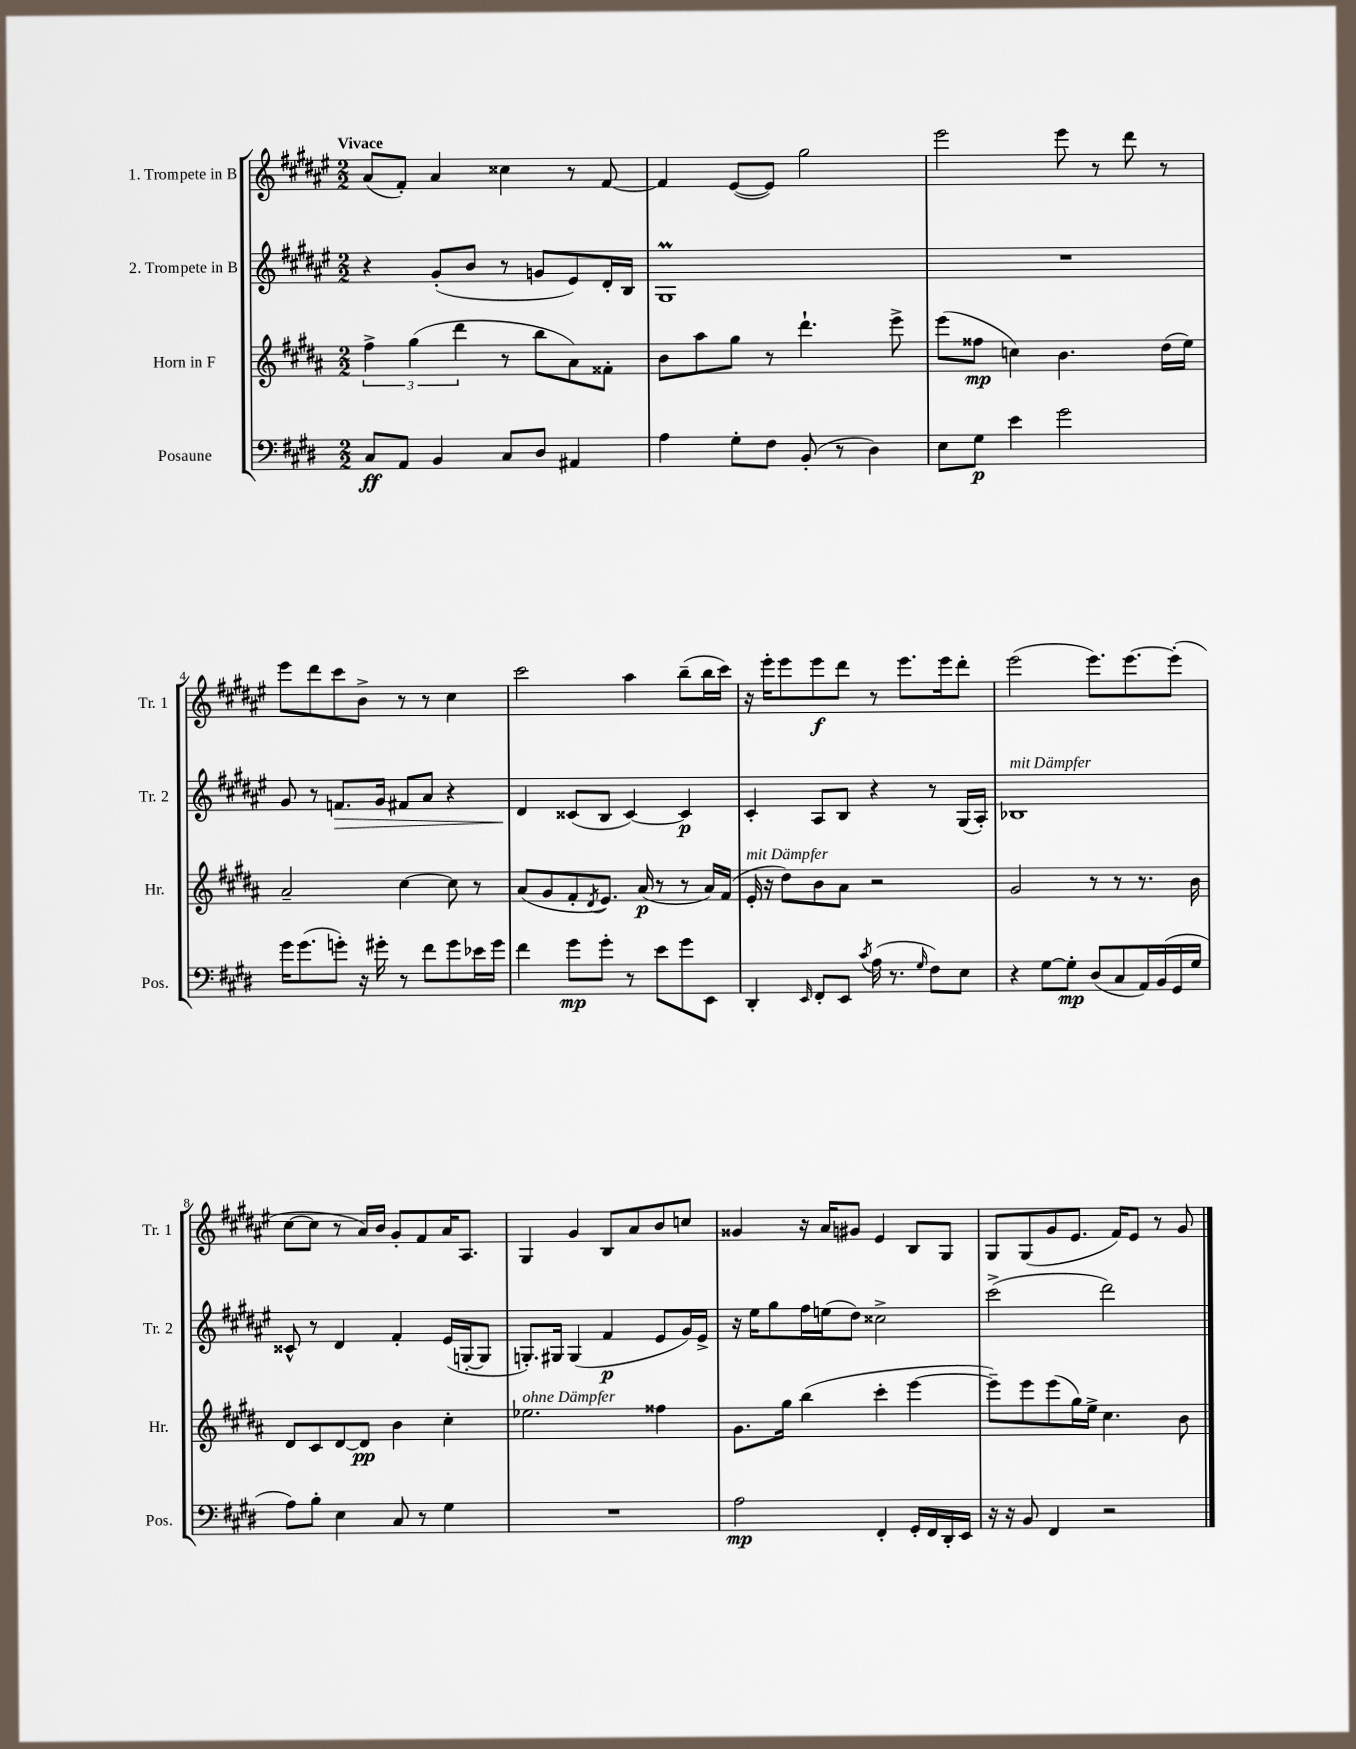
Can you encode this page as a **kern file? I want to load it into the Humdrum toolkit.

**kern	**dynam	**kern	**dynam	**kern	**dynam	**kern	**dynam
*part4	*part4	*part3	*part3	*part2	*part2	*part1	*part1
*staff4	*staff4	*staff3	*staff3	*staff2	*staff2	*staff1	*staff1
*I"Posaune	*	*I"Horn in F	*	*I"2. Trompete in B	*	*I"1. Trompete in B	*
*I'Pos.	*	*I'Hr.	*	*I'Tr. 2	*	*I'Tr. 1	*
*clefF4	*	*clefG2	*	*clefG2	*	*clefG2	*
*k[f#c#g#d#]	*	*k[f#c#g#d#a#]	*	*k[f#c#g#d#a#e#]	*	*k[f#c#g#d#a#e#]	*
*M2/2	*	*M2/2	*	*M2/2	*	*M2/2	*
=1	=1	=1	=1	=1	=1	=1	=1
!	!	!	!	!	!	!LO:TX:a:B:t=Vivace	!
8C#/L	ff	6ff#^\	.	4r	.	(8a#/L	.
8AA/J	.	.	.	.	.	8f#'/J)	.
.	.	(6gg#\	.	.	.	.	.
4BB/	.	.	.	(8g#'/L	.	4a#/	.
.	.	6ddd#\	.	.	.	.	.
.	.	.	.	8b/J	.	.	.
8C#/L	.	8r	.	8r	.	4cc##X\	.
8D#/J	.	8bb\L	.	8gn/L	.	.	.
4AA#X/	.	8a#\)	.	8e#/)	.	8r	.
.	.	8f##X'\J	.	16d#'/L	.	[8f#/	.
.	.	.	.	16B/JJ	.	.	.
=2	=2	=2	=2	=2	=2	=2	=2
4A\	.	8b\L	.	1G#M	.	4f#/]	.
.	.	8aa#\	.	.	.	.	.
8G#'\L	.	8gg#\J	.	.	.	([8e#/L	.
8F#\J	.	8r	.	.	.	8e#/J])	.
(8BB'/	.	4.ddd#`\	.	.	.	2gg#\	.
8r	.	.	.	.	.	.	.
4D#\)	.	.	.	.	.	.	.
.	.	8eee^\	.	.	.	.	.
=3	=3	=3	=3	=3	=3	=3	=3
8E\L	.	(8eee\L	.	1r	.	2eee#\	.
8G#\J	p	8ff##X\J	mp	.	.	.	.
4e\	.	4ccn\)	.	.	.	.	.
2g#\	.	4.b\	.	.	.	8eee#\	.
.	.	.	.	.	.	8r	.
.	.	.	.	.	.	8ddd#\	.
.	.	(16dd#\LL	.	.	.	8r	.
.	.	16ee\JJ)	.	.	.	.	.
!!LO:LB:g=z
=4	=4	=4	=4	=4	=4	=4	=4
16g#\KL	.	2a#~/	.	8g#/	.	8eee#\L	.
(8.g#\	.	.	.	.	.	.	.
.	.	.	.	8r	.	8ddd#\	.
!	!	!	!	!	!LO:HP:b	!	!
8gn'\J)	.	.	.	8.fn/L	>	8ccc#\	.
16r	.	.	.	.	.	8b^\J	.
16g#X'\	.	.	.	16g#/Jk	.	.	.
8r	.	[4cc#\	.	8f#X/L	.	8r	.
8f#\L	.	.	.	8a#/J	.	8r	.
8g#\	.	8cc#\]	.	4r	.	4cc#\	.
16e-X\L	.	8r	.	.	.	.	.
16g#\JJ	.	.	.	.	.	.	.
=5	=5	=5	=5	=5	=5	=5	=5
4f#\	.	(8a#/L	.	4d#/	.	2ccc#\	.
.	.	8g#/	.	.	.	.	.
8g#\L	mp	8f#'/	.	(8c##X/L	]	.	.
.	.	8qd#/	.	.	.	.	.
8g#'\J	.	8.e/J)	.	8B/J	.	.	.
8r	.	.	.	[4c##/)	.	4aa#\	.
.	.	(16a#/	p	.	.	.	.
8e\L	.	8r	.	.	.	.	.
8g#\	.	8r	.	4c##/]	p	(8bb~\L	.
8EE\J	.	16a#/LL)	.	.	.	16bb\L	.
.	.	(16f#/JJ	.	.	.	16ccc#\JJ)	.
=6	=6	=6	=6	=6	=6	=6	=6
!	!	!LO:TX:a:i:t=mit Dämpfer	!	!	!	!	!
4DD#'/	.	16e'/	.	4c#'/	.	16r	.
.	.	16r	.	.	.	16eee#'\KL	.
.	.	8dd#\L)	.	.	.	8eee#\	.
16qqEE/	.	.	.	.	.	.	.
8FF#'/L	.	8b\	.	8A#/L	.	8eee#\	f
8EE/J	.	8a#\J	.	8B/J	.	8ddd#\J	.
8qc#/	.	.	.	.	.	.	.
(16A\	.	2r	.	4r	.	8r	.
8.r	.	.	.	.	.	.	.
.	.	.	.	.	.	8.eee#\L	.
16qqG#/	.	.	.	.	.	.	.
8F#\L)	.	.	.	8r	.	.	.
.	.	.	.	.	.	16eee#\k	.
8E\J	.	.	.	(16G#/LL	.	8ddd#'\J	.
.	.	.	.	16A#'/JJ)	.	.	.
=7	=7	=7	=7	=7	=7	=7	=7
!	!	!	!	!LO:TX:a:i:t=mit Dämpfer	!	!	!
4r	.	2g#/	.	1B-X	.	(2eee#\	.
[8G#\L	.	.	.	.	.	.	.
8G#'\J]	mp	.	.	.	.	.	.
(8D#/L	.	8r	.	.	.	8.eee#\L)	.
8C#/	.	8r	.	.	.	.	.
.	.	.	.	.	.	[8.eee#\	.
16AA/L)	.	8.r	.	.	.	.	.
(16BB/	.	.	.	.	.	.	.
16GG#/	.	.	.	.	.	(8eee#'\J]	.
16G#/JJ	.	16b\	.	.	.	.	.
!!LO:LB:g=z
=8	=8	=8	=8	=8	=8	=8	=8
8A\L)	.	8d#/L	.	8c##X^^/	.	[8cc#\L	.
8B'\J	.	8c#/	.	8r	.	8cc#\J]	.
4E\	.	[8d#/	.	4d#/	.	8r	.
.	.	8d#/J]	pp	.	.	16a#/LL)	.
.	.	.	.	.	.	16b/JJ	.
8C#/	.	4b\	.	4f#'/	.	8g#'/L	.
8r	.	.	.	.	.	8f#/	.
4G#\	.	4cc#'\	.	(16e#/LL	.	16a#/K	.
.	.	.	.	[16Gn'/J	.	8.A#/J	.
.	.	.	.	8G/J]	.	.	.
=9	=9	=9	=9	=9	=9	=9	=9
!	!	!LO:TX:a:i:t=ohne Dämpfer	!	!	!	!	!
1r	.	2.ee-X\	.	8.Gn'/L)	.	4G#/	.
.	.	.	.	16G#X/Jk	.	.	.
.	.	.	.	(4G#/	.	4g#/	.
.	.	.	.	4f#/	p	8B/L	.
.	.	.	.	.	.	8a#/	.
.	.	4ff##X\	.	8e#/L	.	8b/	.
.	.	.	.	16g#/L)	.	8ccn/J	.
.	.	.	.	16e#^/JJ	.	.	.
=10	=10	=10	=10	=10	=10	=10	=10
2A\	mp	8.g#\L	.	16r	.	4g##X/	.
.	.	.	.	16ee#\KL	.	.	.
.	.	.	.	8gg#\	.	.	.
.	.	16gg#\Jk	.	.	.	.	.
.	.	(4bb\	.	16ff#\L	.	16r	.
.	.	.	.	(16een\J	.	16a#/KL	.
.	.	.	.	8dd#\J)	.	8g#X/J	.
4FF#'/	.	4ccc#'\	.	2cc##X^\	.	4e#/	.
16GG#'/LL	.	[4eee\	.	.	.	8B/L	.
16FF#/	.	.	.	.	.	.	.
16DD#'/	.	.	.	.	.	8G#/J	.
16EE/JJ	.	.	.	.	.	.	.
=11	=11	=11	=11	=11	=11	=11	=11
16r	.	8eee~\L])	.	(2ccc#^\	.	8G#/L	.
16r	.	.	.	.	.	.	.
8BB/	.	8eee\	.	.	.	(8G#/	.
4FF#/	.	(8eee\	.	.	.	8g#/	.
.	.	16gg#\L)	.	.	.	8.e#/J	.
.	.	16ee^\JJ	.	.	.	.	.
2r	.	4.cc#\	.	2ddd#\)	.	.	.
.	.	.	.	.	.	16f#/KL)	.
.	.	.	.	.	.	8e#/J	.
.	.	.	.	.	.	8r	.
.	.	8b\	.	.	.	8g#/	.
==	==	==	==	==	==	==	==
*-	*-	*-	*-	*-	*-	*-	*-
